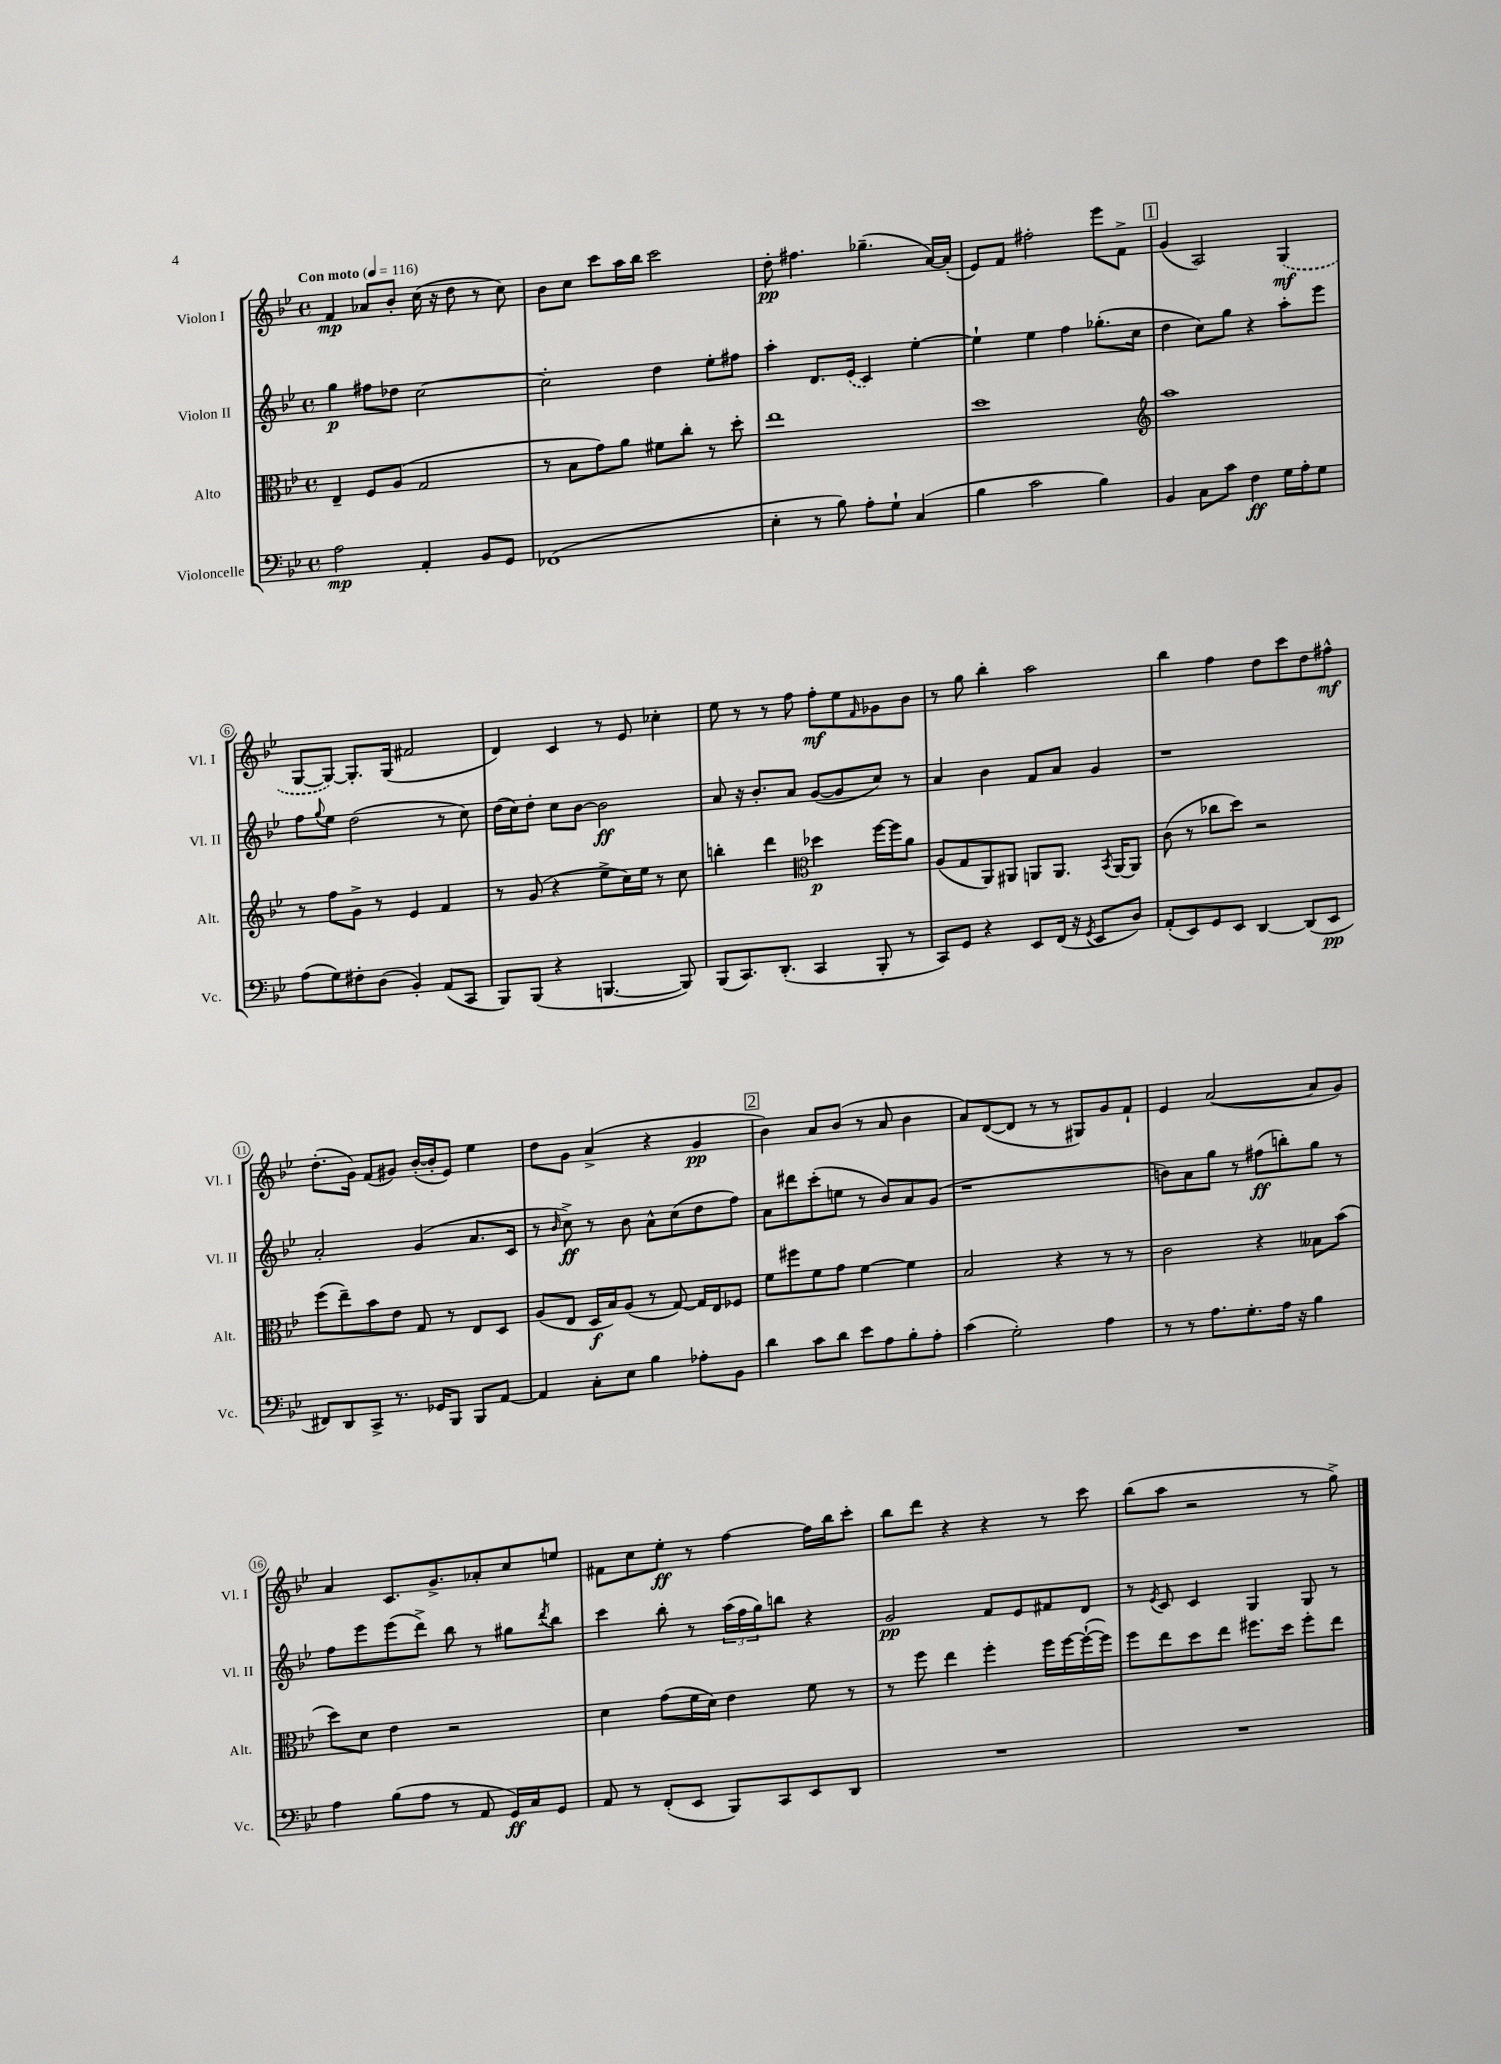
<<
\new StaffGroup <<
\new Staff = "s0" \with { instrumentName = "Violon I" shortInstrumentName = "Vl. I" } {
    \clef treble \key bes \major \defaultTimeSignature \time 4/4 \tempo "Con moto" 4 = 116
    f'4\mp aes'8 bes'8-. c''16( r16 d''8 r8 c''8) |
    bes'8 c''8 c'''8 a''16 bes''16 c'''2 |
    d''8-.\pp fis''4. ges''4.--( a'16~) a'16-.( |
    ees'8) f'8 fis''2-. ees'''8 f'8-> |
    \mark \markup { \box "1" } g'4( a2) \once \slurDashed g4\mf( |
    g8~ g8~) g8.-. g16( fis'2 |
    d'4) c'4 r8 ees'8 ces''4-. |
    ees''8 r8 r8 f''8 f''8-.\mf ees''8 \grace { f'16 } ges'8 bes'8 |
    r8 g''8 bes''4-. a''2 |
    bes''4 f''4 d''8 c'''8 d''8 fis''8-^\mf |
    d''8.-.( g'16) f'8( gis'8) bes'16~-.( bes'16-. ees'8) ees''4 |
    d''8 g'8 a'4->( r4 g'4\pp |
    \mark \markup { \box "2" } bes'4) a'8 bes'8( r8 a'8 bes'4 |
    a'8) d'8~( d'8 r8 r8 gis8) g'8 f'8-! |
    ees'4 a'2~( a'8 g'8) |
    a'4 c'8. g'8.-> aes'8-. c''8 e''8 |
    fis'8 c''8 ees''8-.\ff r8 f''4~ f''16 bes''16 c'''8-. |
    bes''8 d'''8 r4 r4 r8 c'''8 |
    bes''8( a''8 r2 r8 g''8->) \bar "|." |
}
\new Staff = "s1" \with { instrumentName = "Violon II" shortInstrumentName = "Vl. II" } {
    \clef treble \key bes \major \defaultTimeSignature \time 4/4
    g''4\p fis''8 des''8 c''2~ |
    c''2-. d''4 ees''8-. fis''8 |
    a''4-. d'8. \once \slurDashed ees'16( c'4) ees''4~-. |
    ees''4-! ees''4 f''4 ges''8.-.( c''16 |
    \mark \markup { \box "1" } d''4 c''8) g''8 r4 a''8-. ees'''8 |
    f''8 \appoggiatura { g''8 } ees''8 d''2( r8 c''8) |
    d''16( c''16) d''8-. c''8 bes'8~ bes'2\ff |
    a'8 r16 bes'8.-. a'8 g'8~( g'8 c''8) r8 |
    a'4 bes'4 f'8 a'8 g'4 |
    r1 |
    a'2-. g'4( a'8. c'16 |
    r8 \grace { bes'16 } c''8->\ff) r8 bes'8 a'8-^ c''8( d''8 f''8) |
    \mark \markup { \box "2" } a'8 dis'''8 c'''8-.( e''8 r8 bes'8) a'8 g'8( |
    r1 |
    b'8) a'8 g''8 r8 fis''8\ff( b''8-.) g''8 r8 |
    f''8 ees'''8 ees'''8( d'''8->) bes''8 r8 gis''8 \acciaccatura { d'''8 } bes''8 |
    c'''4 bes''8-. r8 \tuplet 3/2 { a''16( f''16 g''16) } b''8 r4 |
    g'2\pp f'8 ees'8 fis'8 d'8 |
    r8 \acciaccatura { ees'8 } c'8 c'4 g4 g8 r8 \bar "|." |
}
\new Staff = "s2" \with { instrumentName = "Alto" shortInstrumentName = "Alt." } {
    \clef alto \key bes \major \defaultTimeSignature \time 4/4
    ees4-- f8 a8( g2 |
    r8 bes8 g'8) a'8 fis'8 c''8-. r8 d''8-. |
    ees''1 |
    d''1 |
    \mark \markup { \box "1" } \clef treble a''1 |
    r8 f''8 g'8-> r8 ees'4 f'4 |
    r8 g'8( r4 ees''8-> c''16) ees''16 r8 c''8 |
    b''4-. d'''4 \clef alto des''4\p f''16~ f''16 a'8 |
    a8( g8 a,8) ais,8 a,8 a,8. \acciaccatura { bes,8 } a,16~ a,8 |
    c'8( r8 ces''8 d''8) r2 |
    f''8( ees''8--) bes'8 ees'8 g8 r8 ees8 d8 |
    a8( ees8 d16\f bes16) a8( r8 g8~) g16 ees16 fes8 |
    \mark \markup { \box "2" } f'8 fis''8 f'8 g'8 f'4~ f'4 |
    bes2 r4 r8 r8 |
    c'2 r4 beses8 bes'8( |
    d''8) d'8 ees'4 r2 |
    d'4 g'8( f'16 d'16) ees'4 f'8 r8 |
    r8 f''8 ees''4 f''4-. f''16 f''16~ f''16~-!( f''16) |
    f''8 ees''8 d''8 ees''8 fis''8. d''16 fis''8-. ees''8 \bar "|." |
}
\new Staff = "s3" \with { instrumentName = "Violoncelle" shortInstrumentName = "Vc." } {
    \clef bass \key bes \major \defaultTimeSignature \time 4/4
    a2\mp a,4-. bes,8 g,8 |
    fes,1( |
    ees4-. r8 bes8) a8-. g8-! c4( |
    bes4 c'2 bes4) |
    \mark \markup { \box "1" } bes,4 c8 c'8 f4\ff g16 a16-. g8 |
    a8( g8) fis8-. d8( bes,4-.) a,8( c,8 |
    bes,,8) bes,,8( r4 b,,4.~ b,,8) |
    bes,,8( c,8.) d,8.-.( c,4 bes,,8-. r8 |
    c,8) g,8 r4 ees,8 f,16( r16 \acciaccatura { g,8 } ees,8 d8) |
    a,8-.( ees,8) g,8 ees,8 d,4~ d,8( ees,8\pp |
    fis,8) d,8 c,8-> r8. ges,16 bes,,8 bes,,8 a,8~ |
    a,4 c8-. ees8 bes4 aes8-. bes,8 |
    \mark \markup { \box "2" } d'4 c'8 d'8 ees'8 a8 bes8-. a8-. |
    c'4( g2-.) a4 |
    r8 r8 a8. g8.-. a16 r16 bes4 |
    a4 bes8( a8 r8 a,8 g,16\ff) c16 g,8 |
    a,8 r8 f,8-.( ees,8 bes,,8) c,8 ees,8 d,8 |
    R1 |
    R1 \bar "|." |
}
>>
>>
\layout { \context { \Score \override BarNumber.stencil = #(make-stencil-circler 0.1 0.3 ly:text-interface::print) } }
